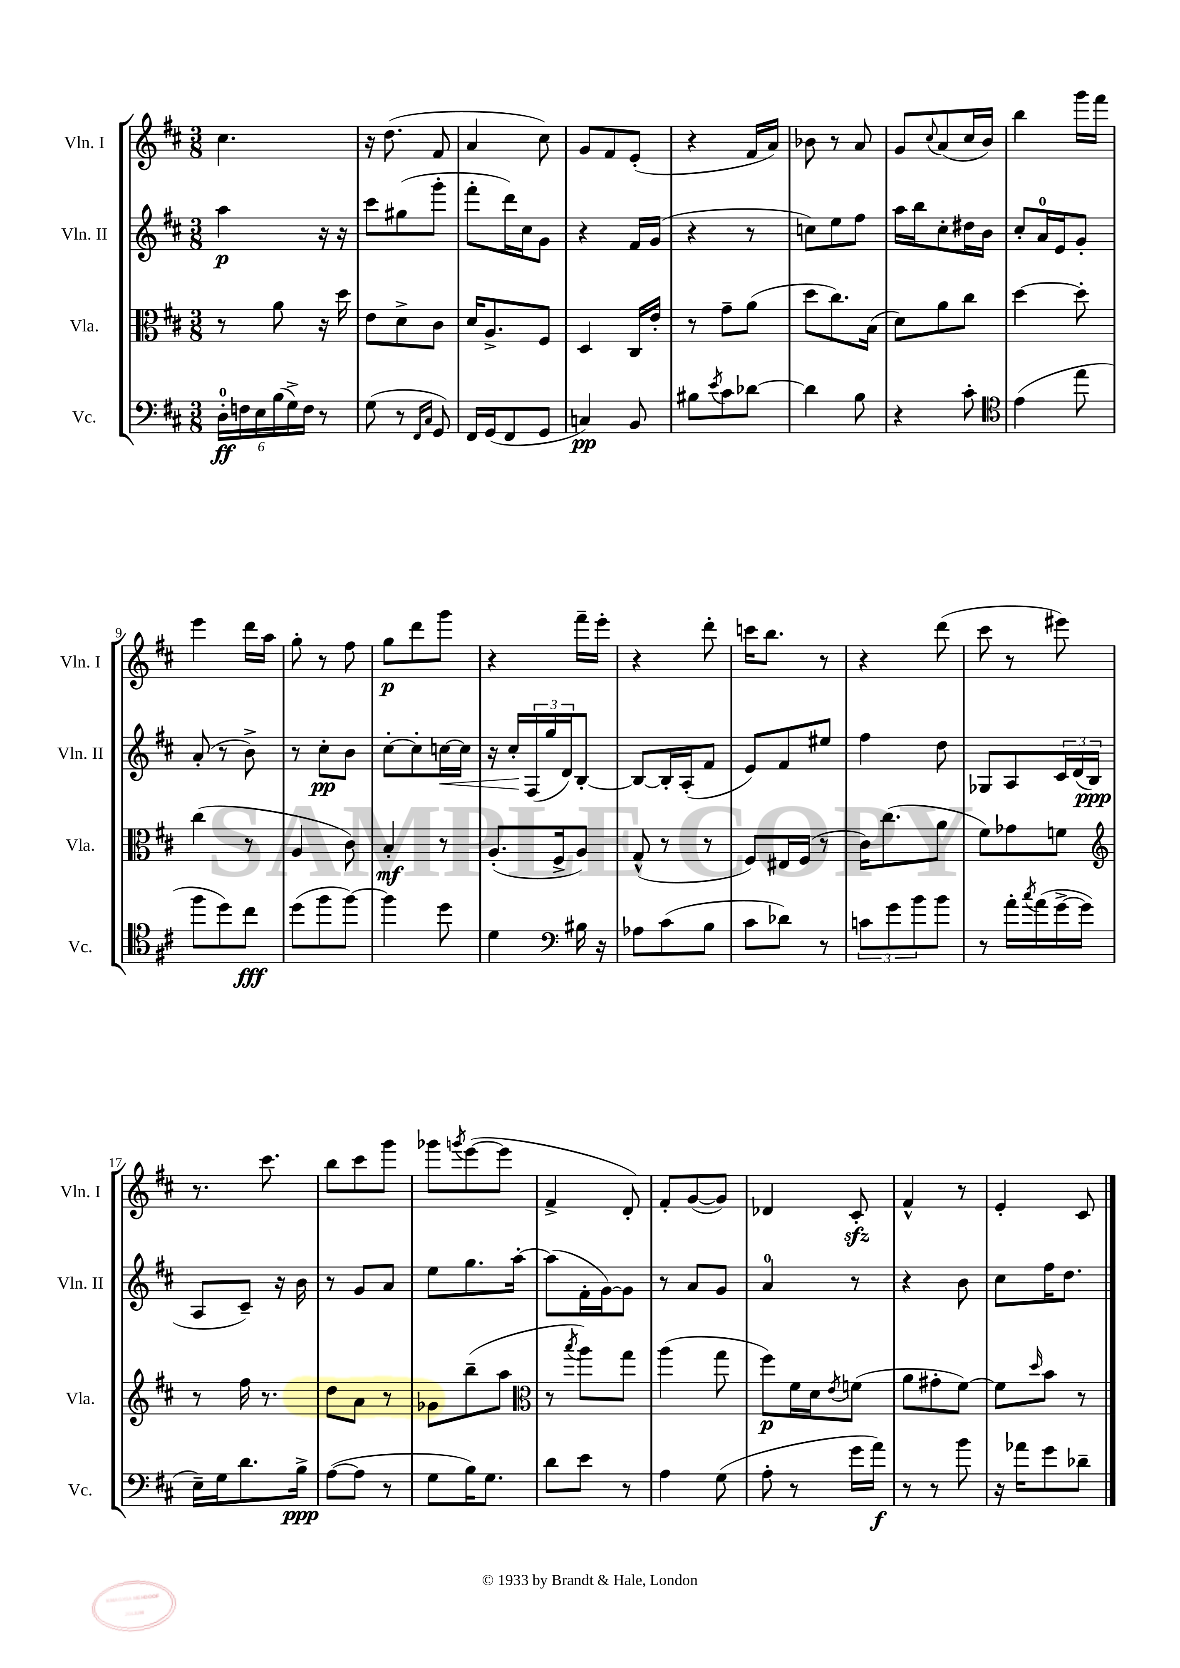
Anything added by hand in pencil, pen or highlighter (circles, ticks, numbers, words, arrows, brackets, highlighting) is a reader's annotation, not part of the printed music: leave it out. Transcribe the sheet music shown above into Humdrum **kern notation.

**kern	**dynam	**kern	**dynam	**kern	**dynam	**kern	**dynam
*part4	*part4	*part3	*part3	*part2	*part2	*part1	*part1
*staff4	*staff4	*staff3	*staff3	*staff2	*staff2	*staff1	*staff1
*I"Vc.	*	*I"Vla.	*	*I"Vln. II	*	*I"Vln. I	*
*I'Vc.	*	*I'Vla.	*	*I'Vln. II	*	*I'Vln. I	*
*clefF4	*	*clefC3	*	*clefG2	*	*clefG2	*
*k[f#c#]	*	*k[f#c#]	*	*k[f#c#]	*	*k[f#c#]	*
*M3/8	*	*M3/8	*	*M3/8	*	*M3/8	*
=1	=1	=1	=1	=1	=1	=1	=1
24D'\LL	ff	8r	.	4aa\	p	4.cc#\	.
24Fn\	.	.	.	.	.	.	.
24E\	.	.	.	.	.	.	.
(24B\	.	8a\	.	.	.	.	.
24G^\)	.	.	.	.	.	.	.
24F\JJ	.	.	.	.	.	.	.
8r	.	16r	.	16r	.	.	.
.	.	16dd\	.	16r	.	.	.
=2	=2	=2	=2	=2	=2	=2	=2
(8G\	.	8e\L	.	8ccc#\L	.	16r	.
.	.	.	.	.	.	(8.dd\	.
8r	.	8d^\	.	(8gg#X\	.	.	.
16qqFF#/LL	.	.	.	.	.	.	.
16qqC#/JJ	.	.	.	.	.	.	.
8GG/)	.	8c#\J	.	8ggg'\J	.	8f#/	.
=3	=3	=3	=3	=3	=3	=3	=3
16FF#/LL	.	16d/KL	.	8fff#'\L	.	4a/	.
(16GG/J	.	8.A^/	.	.	.	.	.
8FF#/	.	.	.	16ddd\L)	.	.	.
.	.	.	.	16cc#\J	.	.	.
8GG/J	.	8F#/J	.	8g\J	.	8cc#\)	.
=4	=4	=4	=4	=4	=4	=4	=4
4Cn/)	pp	4D/	.	4r	.	8g/L	.
.	.	.	.	.	.	8f#/	.
8BB/	.	16C#/LL	.	16f#/LL	.	(8e'/J	.
.	.	16e'/JJ	.	(16g/JJ	.	.	.
=5	=5	=5	=5	=5	=5	=5	=5
8B#X\L	.	8r	.	4r	.	4r	.
8qe/	.	.	.	.	.	.	.
8c#\	.	8g~\L	.	.	.	.	.
[8d-X\J	.	(8a\J	.	8r	.	16f#/LL	.
.	.	.	.	.	.	16a/JJ)	.
=6	=6	=6	=6	=6	=6	=6	=6
4d-\]	.	8dd\L	.	8ccn\L)	.	8b-X\	.
.	.	8.cc#\)	.	8ee\	.	8r	.
8B\	.	.	.	8ff#\J	.	8a/	.
.	.	(16B\Jk	.	.	.	.	.
=7	=7	=7	=7	=7	=7	=7	=7
4r	.	8d\L)	.	16aa\LL	.	8g/L	.
.	.	.	.	16bb\J	.	.	.
.	.	.	.	.	.	8qqcc#/	.
.	.	8a\	.	8cc#'\	.	(8a/	.
8c#'\	.	8cc#\J	.	16dd#X\L	.	16cc#/L	.
.	.	.	.	16b\JJ	.	16b/JJ)	.
=8	=8	=8	=8	=8	=8	=8	=8
*clefC4	*	*	*	*	*	*	*
(4e\	.	[4dd\	.	8cc#'/L	.	4bb\	.
.	.	.	.	16a/L	.	.	.
.	.	.	.	16e/J	.	.	.
8ee\	.	8dd'\]	.	8g'/J	.	16ggg\LL	.
.	.	.	.	.	.	16fff#\JJ	.
!!LO:LB:g=z
=9	=9	=9	=9	=9	=9	=9	=9
8ff#\L	.	(4cc#\	.	(8a'/	.	4eee\	.
8dd\)	.	.	.	8r	.	.	.
8cc#\J	fff	8r	.	8b^\)	.	16ddd\LL	.
.	.	.	.	.	.	16aa\JJ	.
=10	=10	=10	=10	=10	=10	=10	=10
(8dd\L	.	4A/	.	8r	.	8gg'\	.
8ff#\	.	.	.	8cc#'\L	pp	8r	.
[8ff#\J)	.	8c#\)	.	8b\J	.	8ff#\	.
=11	=11	=11	=11	=11	=11	=11	=11
4ff#\]	.	4B'/	mf	[8cc#'\L	.	8gg\L	p
.	.	.	.	8cc#'\]	.	8ddd\	.
!	!	!	!	!	!LO:HP:b	!	!
8dd\	.	8r	.	[16ccn\L	<	8ggg\J	.
.	.	.	.	16cc\JJ]	.	.	.
=12	=12	=12	=12	=12	=12	=12	=12
4d\	.	(8.A'/L	.	16r	.	4r	.
.	.	.	.	16cc#'/LL	.	.	.
.	.	.	.	(24F#/	[	.	.
.	.	.	.	24gg/	.	.	.
.	.	16F#^/k	.	.	.	.	.
.	.	.	.	24d/J)	.	.	.
*clefF4	*	*	*	*	*	*	*
16B#X\	.	8A/J)	.	[8B'/J	.	16fff#~\LL	.
16r	.	.	.	.	.	16eee'\JJ	.
=13	=13	=13	=13	=13	=13	=13	=13
8A-X\L	.	(8G^^/	.	8B/L_	.	4r	.
(8c#\	.	8r	.	16B'/L]	.	.	.
.	.	.	.	(16A'/J	.	.	.
8B\J	.	8r	.	8f#/J	.	8ddd'\	.
=14	=14	=14	=14	=14	=14	=14	=14
8c#\L	.	8F#/L)	.	8e/L)	.	16cccn\KL	.
.	.	.	.	.	.	8.bb\J	.
8d-X\J)	.	16E#X/L	.	8f#/	.	.	.
.	.	(16F#/JJ	.	.	.	.	.
8r	.	8r	.	8ee#X/J	.	8r	.
=15	=15	=15	=15	=15	=15	=15	=15
12cn\L	.	16c#\KL)	.	4ff#\	.	4r	.
.	.	(8.cc#\	.	.	.	.	.
12g\	.	.	.	.	.	.	.
12b\	.	.	.	.	.	.	.
8b\J	.	8a\J	.	8dd\	.	(8ddd\	.
=16	=16	=16	=16	=16	=16	=16	=16
8r	.	8f#\L)	.	8G-X/L	.	8ccc#\	.
16a'\LL	.	8g-X\	.	8A/	.	8r	.
8qcc#/	.	.	.	.	.	.	.
(16a\	.	.	.	.	.	.	.
[16g^\	.	8fn\J	.	24c#/L	.	8eee#X\)	.
.	.	.	.	(24d/	.	.	.
16g\JJ]	.	.	.	.	.	.	.
.	.	.	.	24B/JJ	ppp	.	.
!!LO:LB:g=z
=17	=17	=17	=17	=17	=17	=17	=17
*	*	*clefG2	*	*	*	*	*
16E~\LL)	.	8r	.	8A/L	.	8.r	.
16G\J	.	.	.	.	.	.	.
8.d\	.	16ff#\	.	8c#~/J)	.	.	.
.	.	8.r	.	.	.	8.ccc#\	.
.	.	.	.	16r	.	.	.
16B^\Jk	ppp	.	.	16b\	.	.	.
=18	=18	=18	=18	=18	=18	=18	=18
([8A\L	.	8dd\L	.	8r	.	8bb\L	.
8A\J]	.	8a\J	.	8g/L	.	8ccc#\	.
8r	.	8r	.	8a/J	.	8ggg\J	.
=19	=19	=19	=19	=19	=19	=19	=19
8G\L	.	8g-X\L	.	8ee\L	.	8ggg-X\L	.
.	.	.	.	.	.	8qgggn/	.
16B\K)	.	(8bb~\	.	8.gg\	.	([8eee\	.
8.G\J	.	.	.	.	.	.	.
.	.	8aa\J	.	.	.	8eee\J]	.
.	.	.	.	[16aa'\Jk	.	.	.
=20	=20	=20	=20	=20	=20	=20	=20
*	*	*clefC3	*	*	*	*	*
8d\L	.	8r	.	(8aa\L]	.	4f#^/	.
.	.	8qbb/	.	.	.	.	.
8e\J	.	8aa\L)	.	16f#'\L	.	.	.
.	.	.	.	[16g\J)	.	.	.
8r	.	8gg\J	.	8g\J]	.	8d'/)	.
=21	=21	=21	=21	=21	=21	=21	=21
4A\	.	(4aa\	.	8r	.	8f#'/L	.
.	.	.	.	8a/L	.	([8g/	.
(8G\	.	8gg\	.	8g/J	.	8g/J])	.
=22	=22	=22	=22	=22	=22	=22	=22
8A'\	.	8ff#\L)	p	4a/	.	4d-X/	.
8r	.	16f#\L	.	.	.	.	.
.	.	16d\J	.	.	.	.	.
.	.	8qe/	.	.	.	.	.
16g\LL	.	(8fn\J	.	8r	.	8c#zz'/	.
16a\JJ)	f	.	.	.	.	.	.
=23	=23	=23	=23	=23	=23	=23	=23
8r	.	8a\L	.	4r	.	4f#^^/	.
8r	.	8g#X'\	.	.	.	.	.
8b\	.	[8f#\J)	.	8b\	.	8r	.
=24	=24	=24	=24	=24	=24	=24	=24
16r	.	8f#\L]	.	8cc#\L	.	4e'/	.
16a-X\KL	.	.	.	.	.	.	.
.	.	16qqdd/	.	.	.	.	.
8g\	.	8b\J	.	16ff#\K	.	.	.
.	.	.	.	8.dd\J	.	.	.
8d-X~\J	.	8r	.	.	.	8c#/	.
==	==	==	==	==	==	==	==
*-	*-	*-	*-	*-	*-	*-	*-
